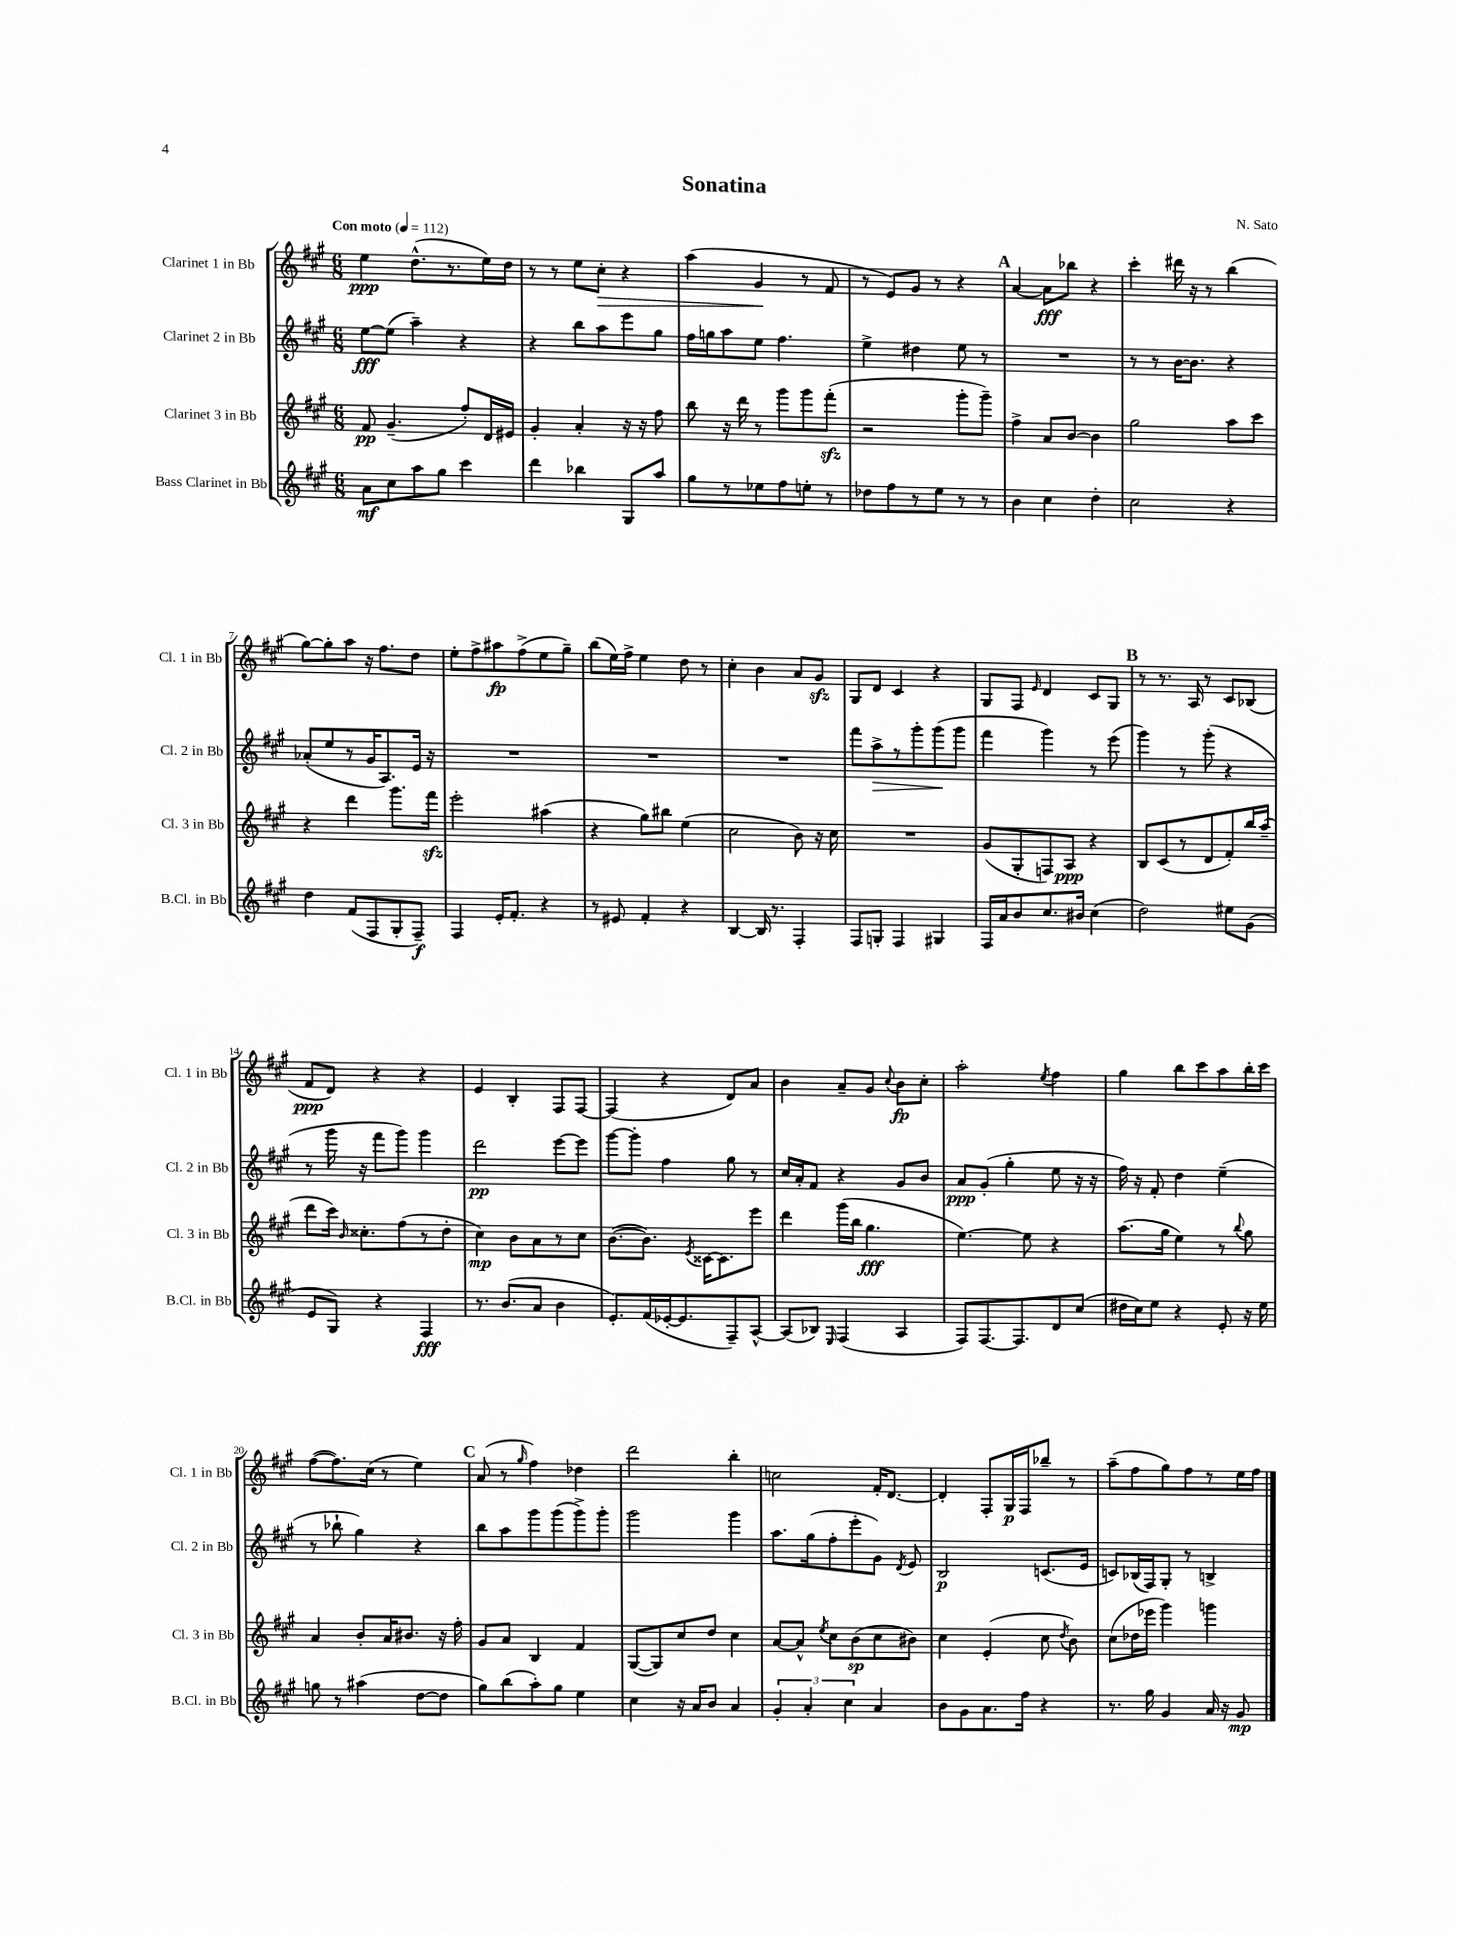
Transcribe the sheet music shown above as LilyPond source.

\header { title = "Sonatina" composer = "N. Sato" }
<<
\new StaffGroup <<
\new Staff = "s0" \with { instrumentName = "Clarinet 1 in Bb" shortInstrumentName = "Cl. 1 in Bb" } {
    \clef treble \key a \major \numericTimeSignature \time 6/8 \tempo "Con moto" 4 = 112
    \autoBeamOff e''4\ppp d''8.[-^( r8. e''16) d''16] |
    r8 r8 e''8[ cis''8]-.\> r4 |
    a''4( gis'4\! r8 fis'8 |
    r8 e'8[) gis'8] r8 r4 |
    \mark \markup { \bold "A" } a'4~ a'8[\fff bes''8] r4 |
    cis'''4-. dis'''16 r16 r8 b''4( |
    gis''8[~) gis''8-. a''8] r16 fis''8.[ d''8] |
    e''8[-. fis''8-> ais''8\fp fis''8->( e''8 gis''8]--) |
    b''8[( e''16) fis''16]-> e''4 d''8 r8 |
    cis''4-. b'4 a'8[ gis'8]\sfz |
    gis8[ d'8] cis'4 r4 |
    gis8[ fis8] \grace { e'16 } d'4 cis'8[ gis8] |
    \mark \markup { \bold "B" } r8 r8. a16 r8 cis'8[ bes8]( |
    fis'8[\ppp d'8]) r4 r4 |
    e'4 b4-. fis8[ fis8]~ |
    fis4( r4 d'8[) a'8] |
    b'4 a'8[-- gis'8] \appoggiatura { cis''8 } b'8[\fp cis''8]-. |
    a''2-. \acciaccatura { e''8 } fis''4 |
    gis''4 b''8[ cis'''8 a''8 b''16-. cis'''16] |
    fis''8[~( fis''8.) cis''16]( r8 e''4) |
    \mark \markup { \bold "C" } a'8( r8 \grace { gis''16 } fis''4) des''4 |
    d'''2 b''4-. |
    c''2 fis'16[-. d'8.]~ |
    d'4-. fis8[-. gis16\p fis16 bes''8]-- r8 |
    a''8[--( fis''8 gis''8) fis''8 r8 e''16 fis''16] \bar "|." |
}
\new Staff = "s1" \with { instrumentName = "Clarinet 2 in Bb" shortInstrumentName = "Cl. 2 in Bb" } {
    \clef treble \key a \major \numericTimeSignature \time 6/8
    \autoBeamOff e''8[~\fff e''8]( a''4--) r4 |
    r4 b''8[ a''8 e'''8 gis''8] |
    fis''16[ g''16 a''8 e''8] fis''4. |
    e''4-> dis''4 e''8 r8 |
    \mark \markup { \bold "A" } R2. |
    r8 r8 b'16[~ b'8.] r4 |
    aes'8[-.( e''8 r8 gis'16 a8.) e'16] r16 |
    R2. |
    R2. |
    R2. |
    fis'''8[ a''8->\> r8 gis'''8-. gis'''8\!( gis'''8] |
    fis'''4 gis'''4) r8 e'''8( |
    \mark \markup { \bold "B" } gis'''4) r8 gis'''8-.( r4 |
    r8 gis'''16 r16 fis'''8[ gis'''8]) gis'''4 |
    d'''2\pp e'''8[~ e'''8] |
    gis'''8[~ gis'''8]-. fis''4 gis''8 r8 |
    cis''16[ a'16-. fis'8] r4 gis'8[ b'8] |
    a'8[\ppp gis'8]-.( gis''4-. e''8 r16 r16 |
    fis''16) r16 fis'8-. d''4 e''4--( |
    r8 bes''8-! gis''4) r4 |
    \mark \markup { \bold "C" } b''8[ a''8 gis'''8 gis'''8( gis'''8->) gis'''8]-. |
    gis'''2 gis'''4 |
    a''8.[ gis''16( fis''8-. e'''8-. gis'8]) \acciaccatura { d'8 } e'8 |
    b2\p c'8.[( e'16] |
    c'8[) bes16( fis16) gis8]-. r8 b4-> \bar "|." |
}
\new Staff = "s2" \with { instrumentName = "Clarinet 3 in Bb" shortInstrumentName = "Cl. 3 in Bb" } {
    \clef treble \key a \major \numericTimeSignature \time 6/8
    \autoBeamOff fis'8\pp gis'4.--( fis''8[-.) d'16 eis'16] |
    gis'4-. a'4-. r16 r16 fis''8 |
    b''8 r16 d'''16 r8 gis'''8[ gis'''8 fis'''8]-.\sfz( |
    r2 gis'''8[-. gis'''8]--) |
    \mark \markup { \bold "A" } fis''4-> a'8[ b'8]~ b'4 |
    gis''2 a''8[ cis'''8] |
    r4 d'''4 gis'''8.[ fis'''16]\sfz |
    e'''2-. ais''4( |
    r4 gis''8[) bis''8] e''4( |
    cis''2 b'8) r16 cis''16 |
    R2. |
    gis'8[( gis8-. f8) a8]\ppp r4 |
    \mark \markup { \bold "B" } b8[ cis'8( r8 d'8 fis'8-.) b''16 a''16]--( |
    d'''8[ cis'''16]) \grace { b'16 } cisis''8.[-. fis''8( r8 d''8]-. |
    cis''4\mp) b'8[ a'8 r8 cis''8] |
    b'8.[~( b'8.]) \acciaccatura { e'8 } cisis'16[~ cisis'8. e'''8] |
    d'''4 gis'''16[( b''16] gis''4.\fff |
    e''4.~) e''8 r4 |
    a''8.[( gis''16] e''4) r8 \appoggiatura { b''8 } gis''8 |
    a'4 b'8[-. a'16 bis'8.] r16 fis''16-. |
    \mark \markup { \bold "C" } gis'8[ a'8] b4 fis'4 |
    gis8[~( gis8) cis''8 d''8] cis''4 |
    a'8[~ a'8]-^ \acciaccatura { e''8 } cis''8[ b'8\sp( cis''8 bis'8]) |
    cis''4 e'4-.( cis''8 \acciaccatura { d''8 } b'8) |
    cis''8[( des''16 ees'''16] gis'''4) g'''4 \bar "|." |
}
\new Staff = "s3" \with { instrumentName = "Bass Clarinet in Bb" shortInstrumentName = "B.Cl. in Bb" } {
    \clef treble \key a \major \numericTimeSignature \time 6/8
    \autoBeamOff a'8[\mf cis''8 a''8 gis''8] cis'''4 |
    d'''4 bes''4 gis8[ a''8] |
    gis''8[ r8 ees''8 fis''8 e''8]-. r8 |
    des''8[ fis''8 r8 e''8] r8 r8 |
    \mark \markup { \bold "A" } b'4 cis''4 d''4-. |
    cis''2 r4 |
    d''4 fis'8[( fis8 gis8-. fis8]--\f) |
    fis4 e'16[-. fis'8.]-. r4 |
    r8 eis'8 fis'4-. r4 |
    b4~ b16 r8. fis4-. |
    fis8[ g8]-. fis4 gis4 |
    fis16[ a'16 b'8 cis''8. bis'16] cis''4( |
    \mark \markup { \bold "B" } d''2) eis''8[ gis'8]( |
    e'8[ gis8]) r4 fis4\fff |
    r8. b'8.[( a'8] b'4 |
    e'8.[-.) fis'16( ees'16~-. ees'8. fis8--) a8]~-^ |
    a8[( bes8]) \grace { e16 } fis4( a4 |
    fis8[) fis8.~ fis8. d'8 cis''8]( |
    dis''16[ cis''16) e''8] r4 e'8-. r16 e''16 |
    g''8 r8 ais''4( d''8[~ d''8] |
    \mark \markup { \bold "C" } gis''8[) b''8( a''8-.) gis''8] e''4 |
    cis''4 r16 a'16[ b'8] a'4 |
    \tuplet 3/2 { gis'4-. a'4-. cis''4 } a'4 |
    b'8[ gis'8 a'8. fis''16] r4 |
    r8. gis''16 gis'4 a'16 r16 gis'8\mp \bar "|." |
}
>>
>>
